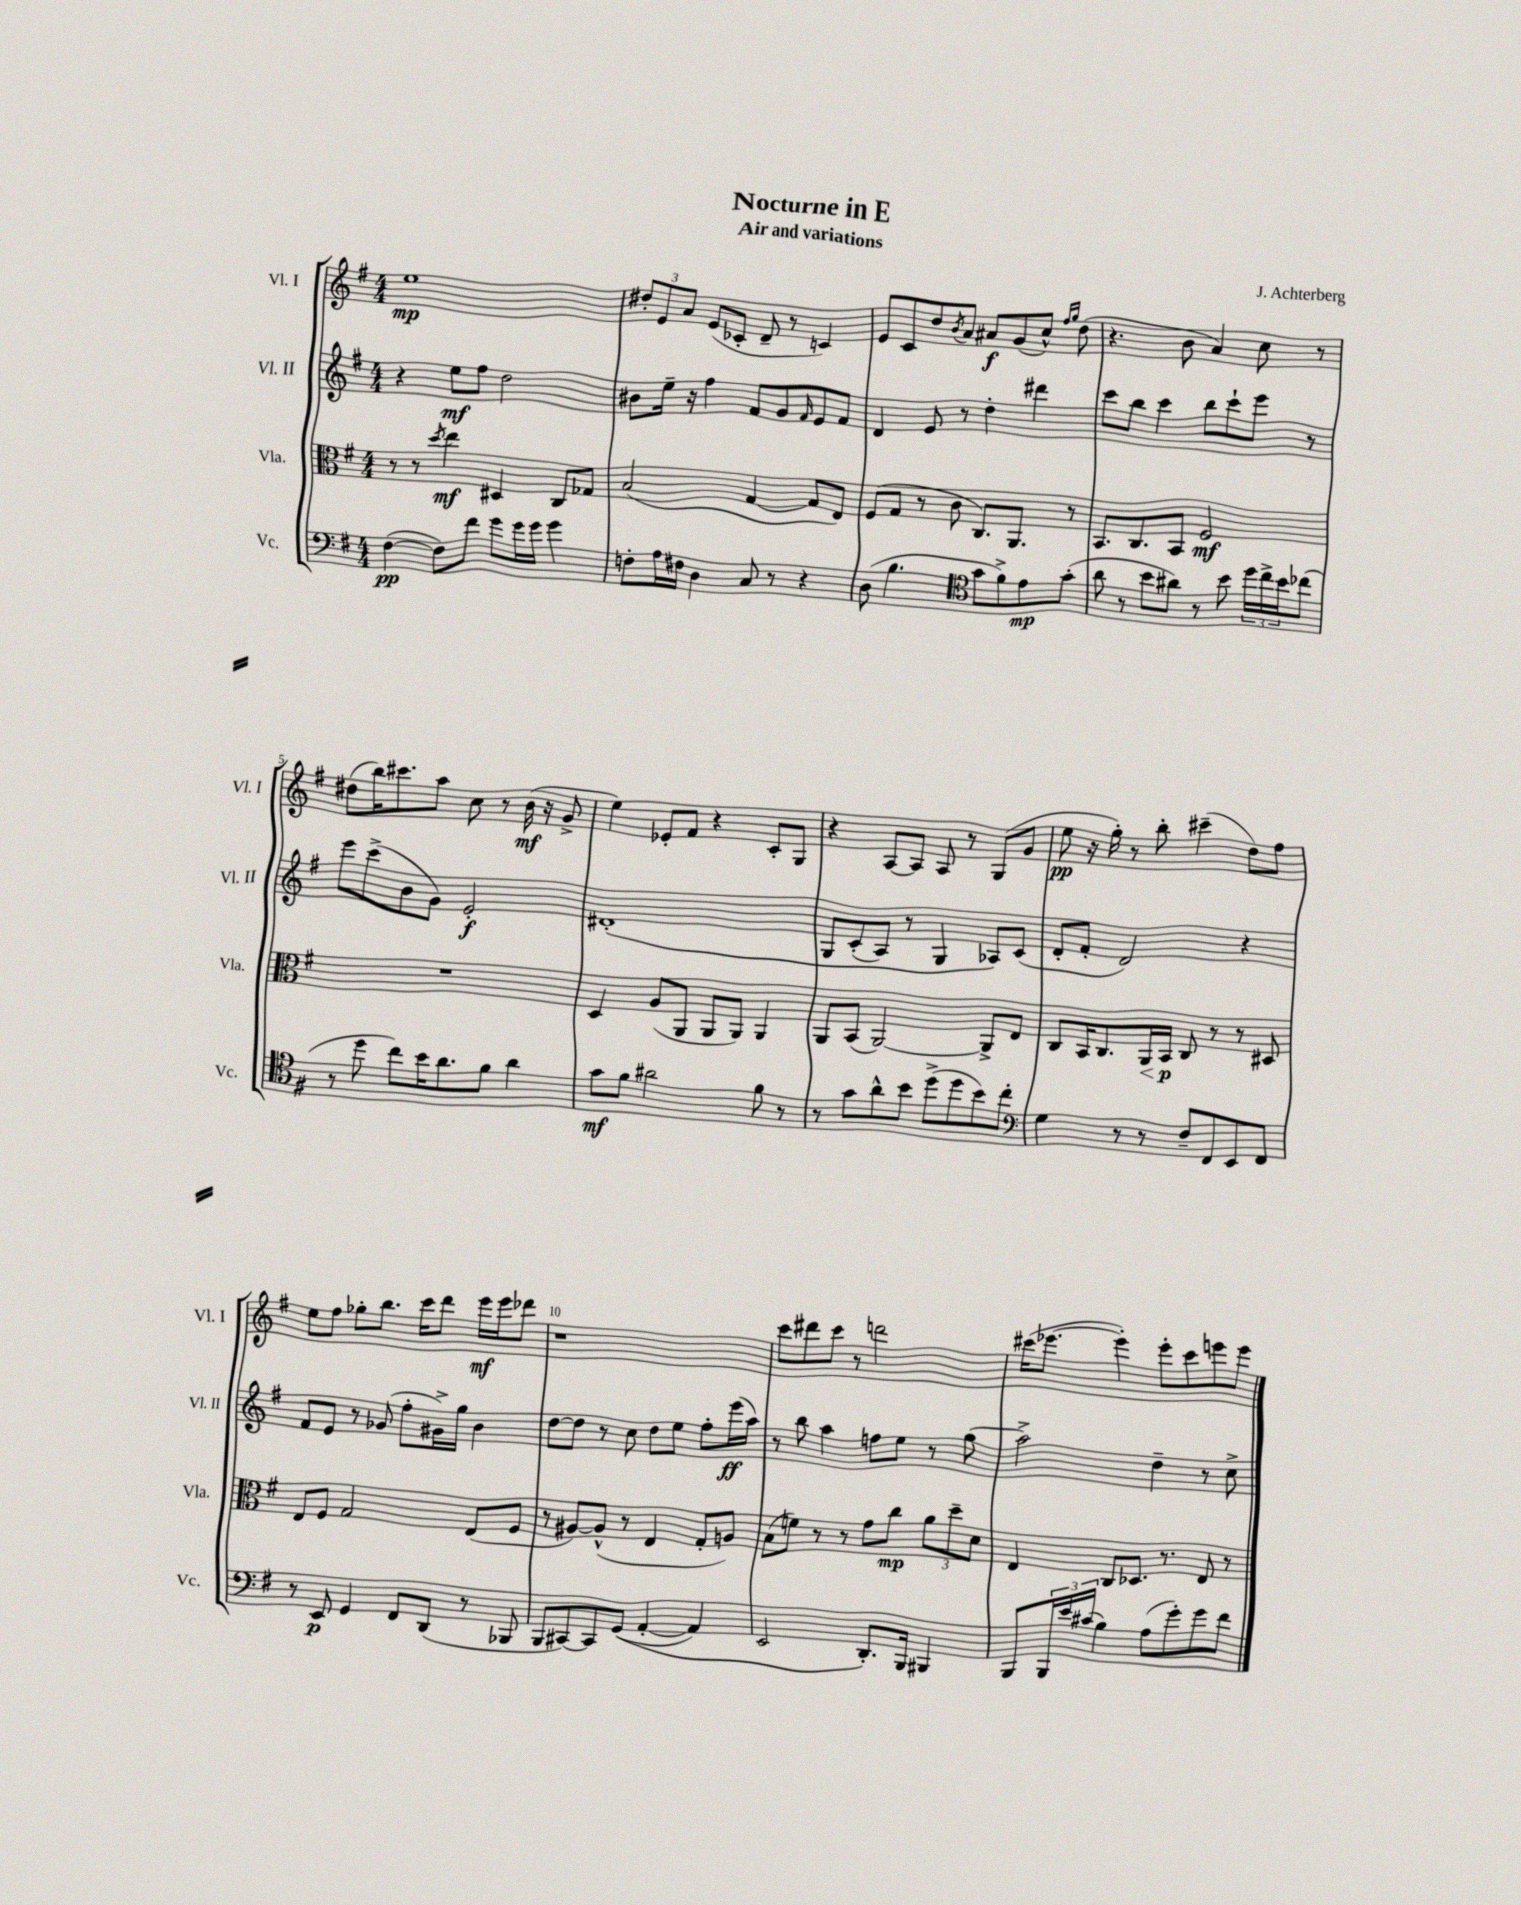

**kern	**kern	**kern	**kern
*staff4	*staff3	*staff2	*staff1
*clefF4	*clefC3	*clefG2	*clefG2
*k[f#]	*k[f#]	*k[f#]	*k[f#]
*M4/4	*M4/4	*M4/4	*M4/4
([4F#	8r	4r	1ee
.	8r	.	.
.	8qdd	.	.
8F#])	4ee	8ee	.
8f#	.	8ff#	.
8g	4D#	2dd	.
16g	.	.	.
16g	.	.	.
4g	8C	.	.
.	8G-	.	.
=	=	=	=
8F'	(2B	8b#	12dd#'
.	.	.	12e
16A	.	16ee~	.
.	.	.	12a
16F#	.	16r	.
4D	.	4ff#	(8e
.	.	.	8c-'
8C	[4G	8f#	8d~
8r	.	8g	8r
.	.	16qqf#	.
4r	8G]	8e	4c)
.	8E)	8f#	.
=	=	=	=
(8D	(8F#	4d	8e
4.B	8G	.	8c
.	8r	8e	8dd
.	.	.	8qb
.	8c	8r	8a
*clefC4	*	*	*
8g	8.C)	4dd'	8a#
8f#^)	.	.	(8g
.	8.AA	.	.
8e	.	4ddd#	8cc^^)
.	.	.	16qqff#
.	.	.	16qqgg
(8g'	8r	.	(8dd
=	=	=	=
8a	8.BB	8ccc	4.r
8r	.	8bb	.
.	8.C	.	.
8b	.	4ccc	.
8a#)	8BB	.	8b
8r	2F#	8bb	4a)
8b	.	8ccc`	.
24dd	.	8eee	8cc
24cc^	.	.	.
24b	.	.	.
(8cc-	.	8r	8r
=	=	=	=
8r	1r	8eee	(8dd#
8dd	.	(8ccc^	16bb)
.	.	.	8.ccc#
8cc)	.	8b	.
16b	.	8g)	8aa
8.a	.	.	.
.	.	2e'	8cc
8f#	.	.	8r
4a	.	.	(16b
.	.	.	16r
.	.	.	8g^
=	=	=	=
8g	4D	&(1d#'	4ee)
8f#	.	.	.
2a#	(8A	.	8e-'
.	8AA	.	8f#
.	8AA	.	4r
.	8AA)	.	.
8f#	4AA	.	8c'
8r	.	.	8G
=	=	=	=
8r	8AA	8G	4r
8g	(8BB	(8c'	.
8a^^	[2AA)	8A)	[8A
8b	.	8r	8A]
(8dd^	.	4G	8A
8dd	.	.	8r
8b)	8AA^]	8A-&)	(8G
8cc'	8E	(8c	8g
=	=	=	=
*clefF4	*	*	*
4G	8C	8d'	8ee
.	16BB	8f#'	16r
.	8.C	.	16gg')
8r	.	2d)	8r
8r	16AA	.	8bb'
.	16BB	.	.
8F#~	8C	.	(4ccc#~
8FF#	8r	.	.
8EE	8r	4r	8dd)
8FF#	8D#	.	8ff#
=	=	=	=
8r	8E	8f#	8ee
8EE	8F#	8e	8ff#
4GG	2G	8r	8gg-'
.	.	(8g-	8.bb
8FF#	.	8ff#'	.
.	.	.	16ccc
(8DD	.	16g#^)	8ddd
.	.	16gg	.
8r	(8E	4b	16eee
.	.	.	16eee
8BBB-	8F#	.	8ddd-
=	=	=	=
8BBB	8r	[8dd	1r
[8CC#)	[8A#)	8dd]	.
8CC#]	(8A#^^]	8r	.
&((8GG	8r	8cc	.
[4AA'	4E	8dd	.
.	.	8ee	.
4AA])	8G'	8ff#'	.
.	8A)	(16eee	.
.	.	16aa)	.
=	=	=	=
2EE	(8B	8r	8ccc
.	8f)	8bb	8ddd#
.	8r	4aa	8ccc
.	8r	.	8r
8.DD'&)	8g	8ff	2ddd
.	8cc	8ee	.
16BBB	.	.	.
4BBB#	12a	8r	.
.	12dd~	.	.
.	.	(8gg	.
.	12d	.	.
=	=	=	=
8BBB	4E	2aa^)	(16ccc#
.	.	.	[8.eee-
24BBB	.	.	.
24e	.	.	.
(24c#	.	.	.
4B)	8C	.	4eee-'])
.	8.D-	.	.
(8A	.	4dd~	8eee-'
.	8.r	.	.
8g')	.	.	8ccc#
8g	8E	8r	8eee
8f#	8r	8cc^	8eee
==	==	==	==
*-	*-	*-	*-
